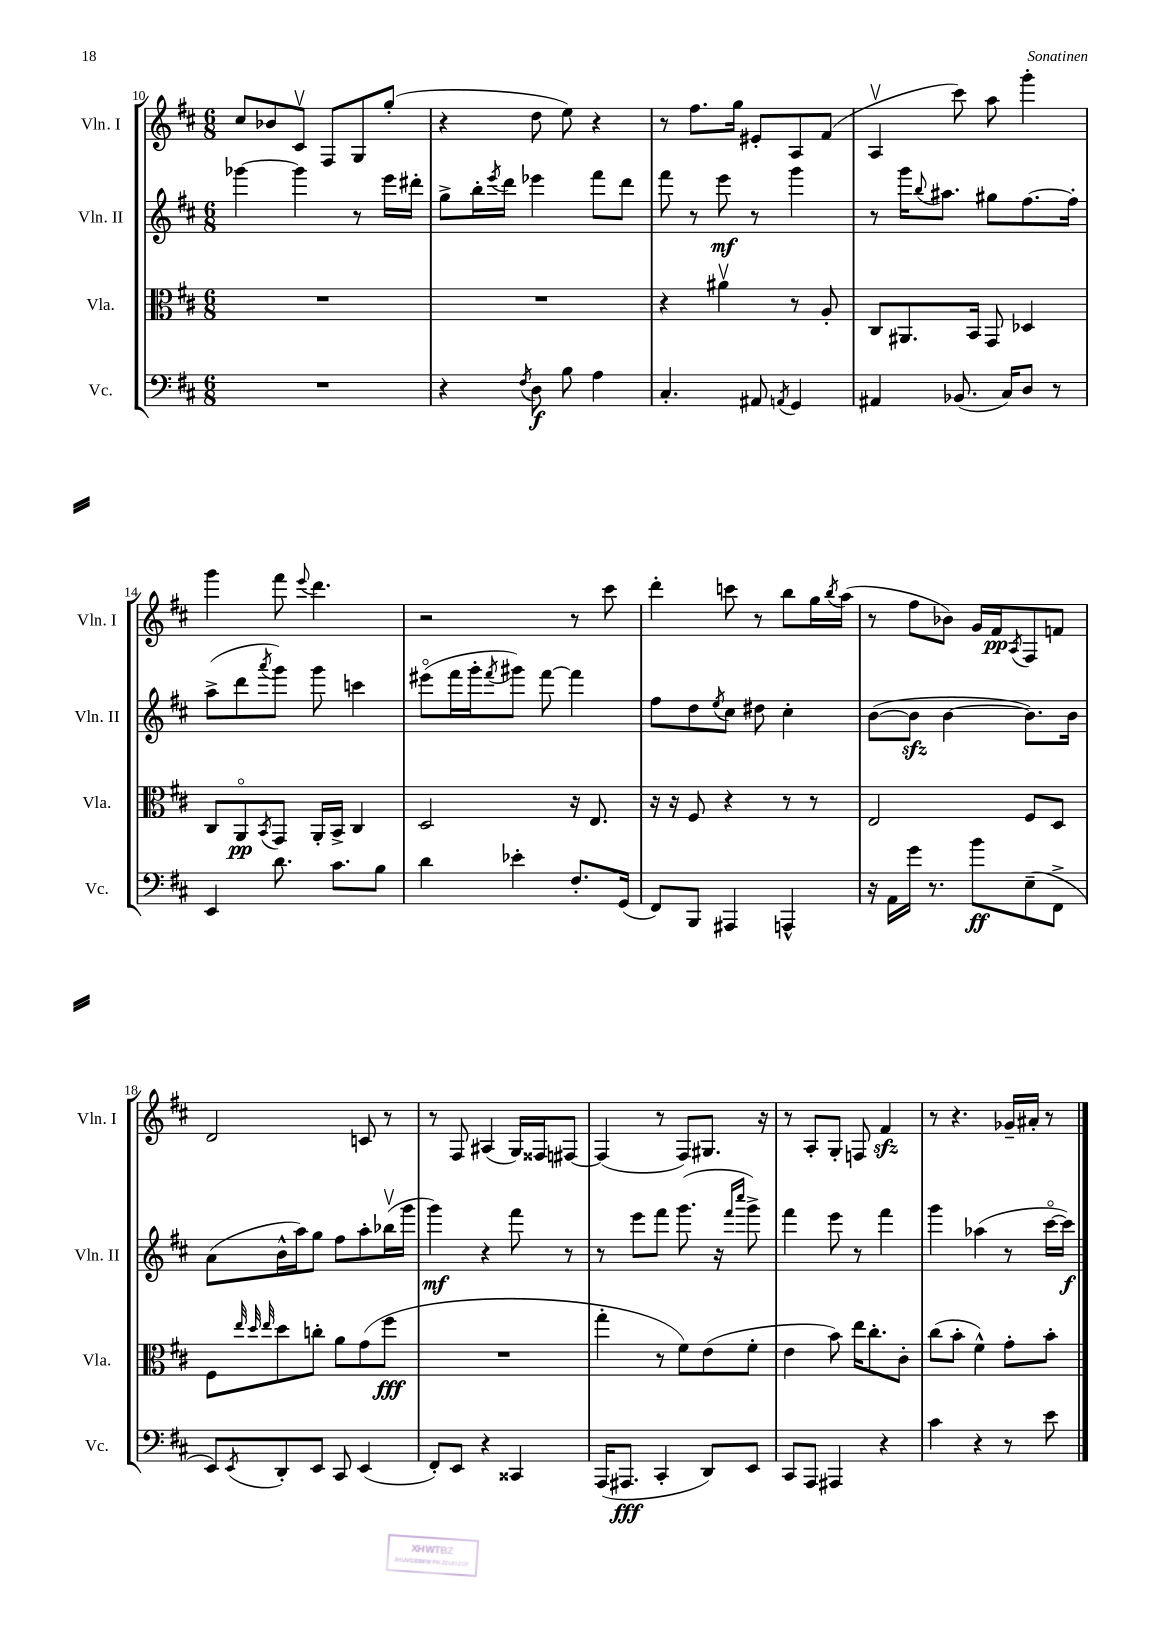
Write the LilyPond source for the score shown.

<<
\new StaffGroup <<
\new Staff = "s0" \with { instrumentName = "Vln. I" shortInstrumentName = "Vln. I" } {
    \clef treble \key d \major \numericTimeSignature \time 6/8
    cis''8 bes'8 cis'8\upbow fis8 g8 g''8-.( |
    r4 d''8 e''8) r4 |
    r8 fis''8. g''16 eis'8-. a8 fis'8( |
    a4\upbow cis'''8) a''8 g'''4-. |
    g'''4 fis'''8 \appoggiatura { e'''8 } d'''4. |
    r2 r8 cis'''8 |
    d'''4-. c'''8 r8 b''8 g''16 \acciaccatura { b''8 } a''16( |
    r8 fis''8 bes'8) g'16 fis'16\pp \acciaccatura { a8 } fis8 f'8 |
    d'2 c'8 r8 |
    r8 fis8 ais4( g16) fisis16 fis8~ |
    fis4( r8 fis8) gis8. r16 |
    r8 a8-. g8-. f8 fis'4\sfz |
    r8 r4. ges'16-- ais'16-. r8 \bar "|." |
}
\new Staff = "s1" \with { instrumentName = "Vln. II" shortInstrumentName = "Vln. II" } {
    \clef treble \key d \major \numericTimeSignature \time 6/8
    ges'''4~ ges'''4 r8 e'''16 dis'''16-. |
    g''8-> b''16-. \acciaccatura { e'''8 } d'''16 ees'''4 fis'''8 d'''8 |
    fis'''8 r8 e'''8\mf r8 g'''4 |
    r8 g'''16 \appoggiatura { b''8 } ais''8. gis''8 fis''8.~ fis''16-. |
    a''8->( d'''8 \acciaccatura { a'''8 } g'''8) g'''8 c'''4 |
    eis'''8\flageolet( fis'''16 g'''16-. \acciaccatura { fis'''8 } gis'''8) fis'''8~ fis'''4 |
    fis''8 d''8 \acciaccatura { e''8 } cis''8 dis''8 cis''4-. |
    b'8~( b'8\sfz b'4~ b'8.) b'16 |
    a'8( b'16-^ a''16) g''8 fis''8 a''8-. bes''16\upbow( g'''16 |
    g'''4\mf) r4 fis'''8 r8 |
    r8 e'''8 fis'''8 g'''8.( r16 \grace { fis'''16 cis''''16 } g'''8->) |
    fis'''4 e'''8 r8 fis'''4 |
    g'''4 aes''4( r8 cis'''16~\flageolet cis'''16\f) \bar "|." |
}
\new Staff = "s2" \with { instrumentName = "Vla." shortInstrumentName = "Vla." } {
    \clef alto \key d \major \numericTimeSignature \time 6/8
    R2. |
    R2. |
    r4 ais'4\upbow r8 a8-. |
    cis8 ais,8. b,16 g,8 des4 |
    cis8 a,8\flageolet\pp \acciaccatura { b,8 } g,8 a,16-. b,16-> cis4 |
    d2 r16 e8. |
    r16 r16 fis8 r4 r8 r8 |
    e2 fis8 d8 |
    fis8 \grace { e''32 d''32 e''32 } d''8 c''8-. a'8 g'8( fis''8\fff |
    R2. |
    g''4-. r8 fis'8) e'8( fis'8-. |
    e'4 b'8) e''16 cis''8.-. cis'8-. |
    cis''8( b'8-. fis'4-^) g'8-. b'8-. \bar "|." |
}
\new Staff = "s3" \with { instrumentName = "Vc." shortInstrumentName = "Vc." } {
    \clef bass \key d \major \numericTimeSignature \time 6/8
    R2. |
    r4 \acciaccatura { fis8 } d8\f b8 a4 |
    cis4.-. ais,8 \acciaccatura { a,8 } g,4 |
    ais,4 bes,8.( cis16) d8 r8 |
    e,4 d'8. cis'8. b8 |
    d'4 ees'4-. fis8.-. g,16( |
    fis,8) b,,8 ais,,4 a,,4-^ |
    r16 a,16 g'16 r8. b'8\ff e8--( fis,8-> |
    e,8) \acciaccatura { e,8 } d,8-. e,8 cis,8 e,4( |
    fis,8-.) e,8 r4 cisis,4 |
    a,,16( ais,,8.\fff cis,4-. d,8) e,8 |
    cis,8 a,,8 ais,,4 r4 |
    cis'4 r4 r8 e'8 \bar "|." |
}
>>
>>
\layout { \context { \Score currentBarNumber = #10 } }
